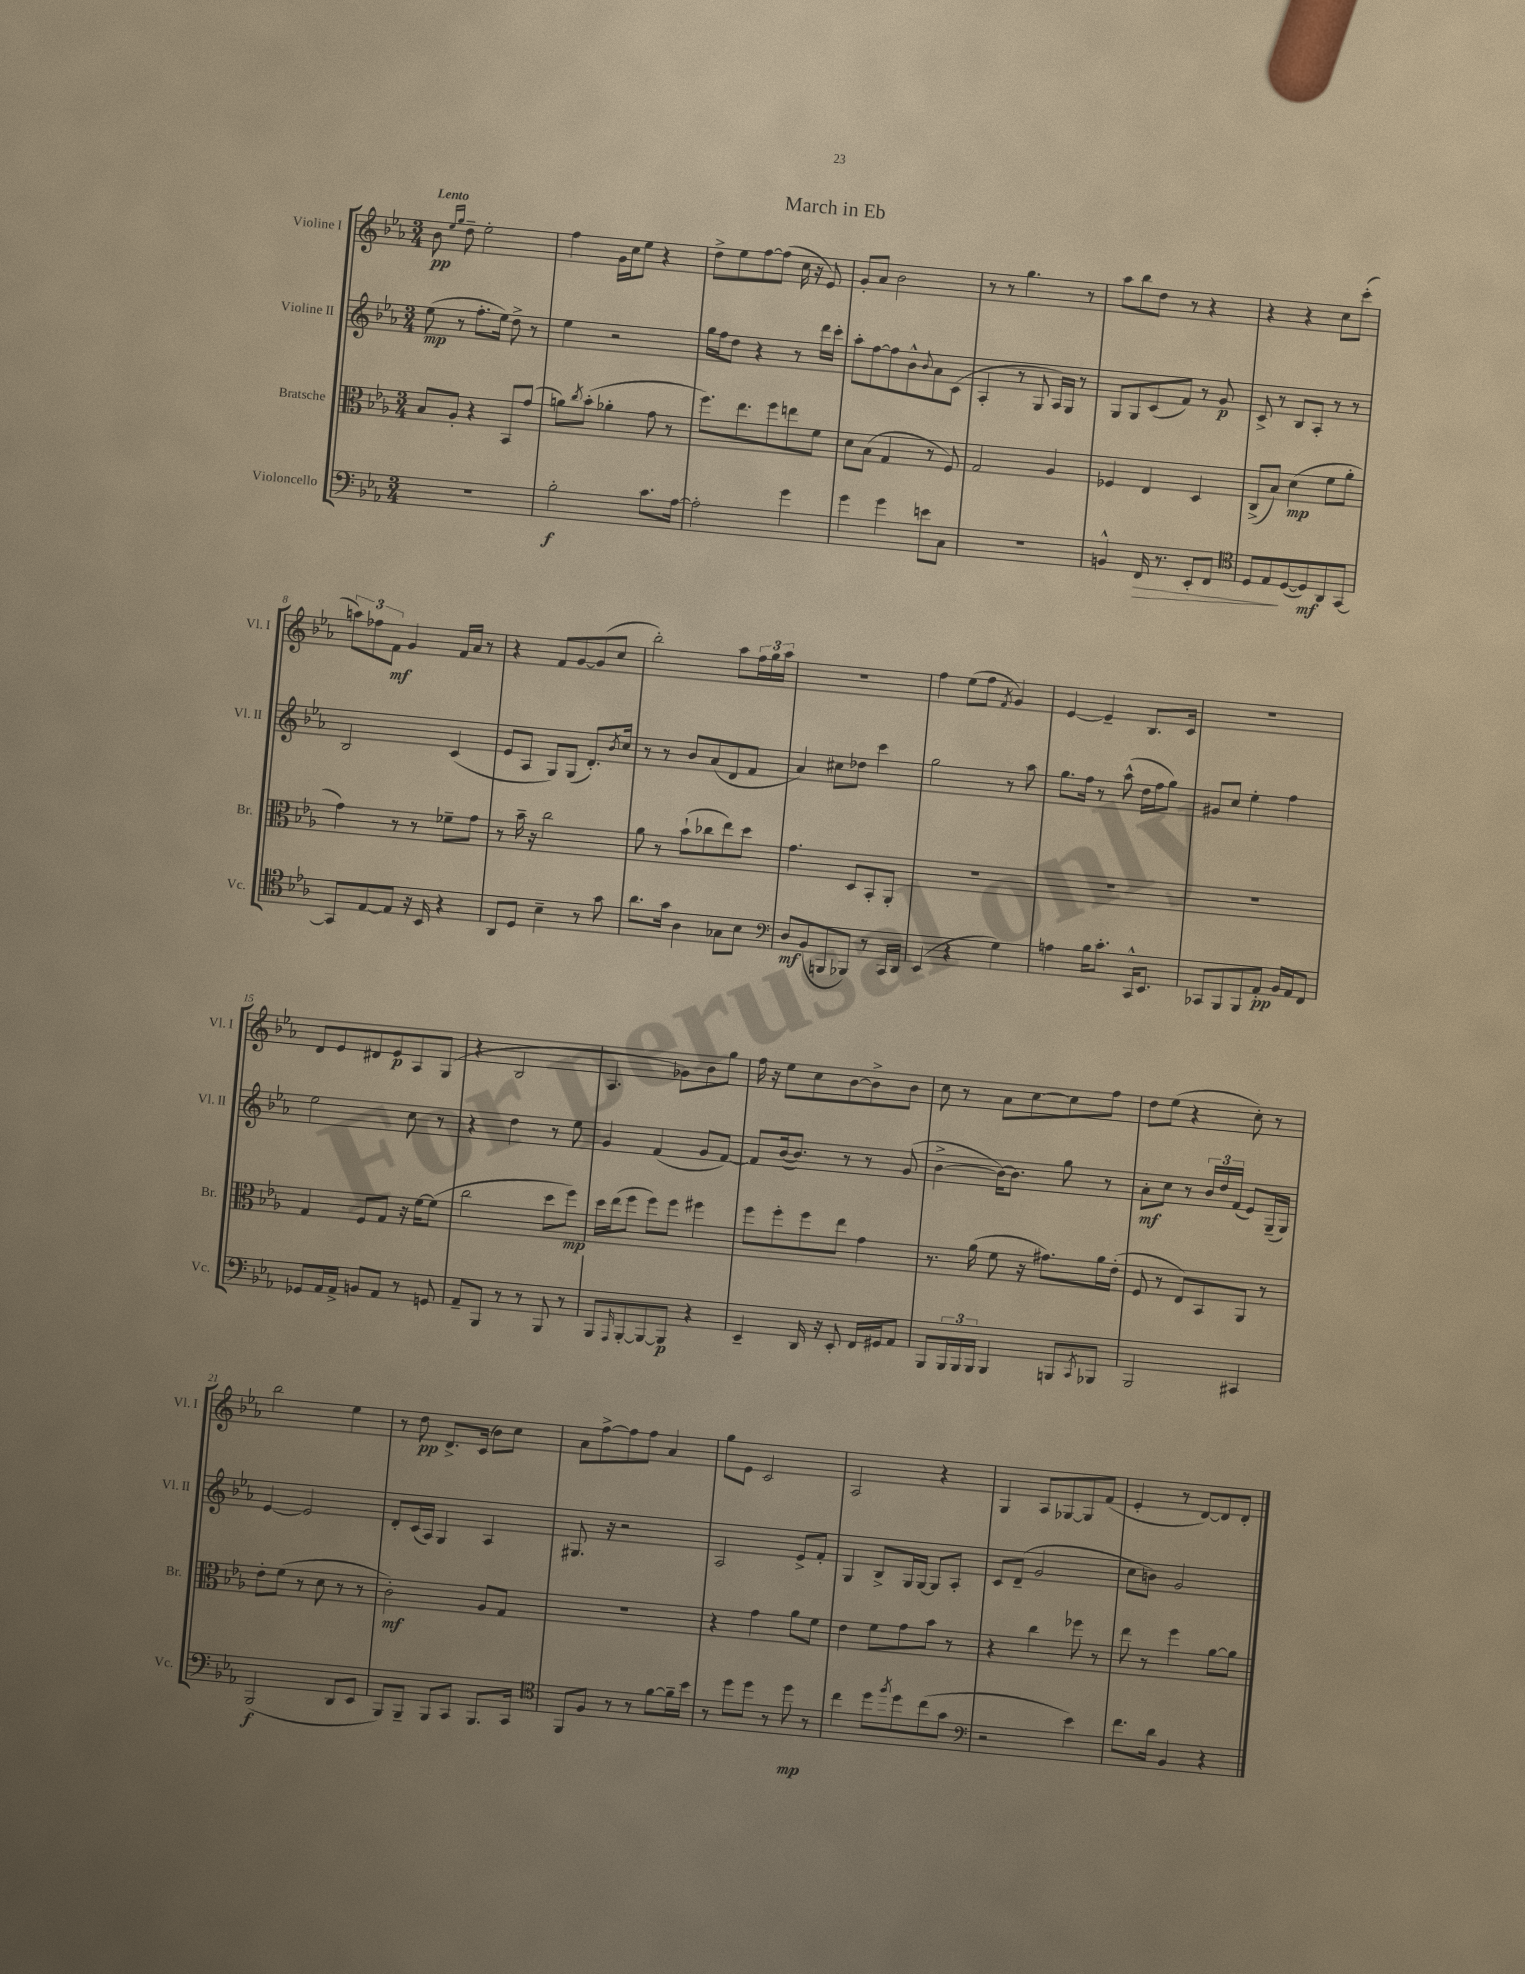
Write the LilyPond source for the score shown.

\header { title = "March in Eb" }
<<
\new StaffGroup <<
\new Staff = "s0" \with { instrumentName = "Violine I" shortInstrumentName = "Vl. I" } {
    \clef treble \key ees \major \numericTimeSignature \time 3/4 \tempo "Lento"
    bes'8\pp \grace { ees''16 g''16 } d''8-- ees''2-. |
    f''4 g'16 c''16 ees''8 r4 |
    d''8-> ees''8 f''8~ f''8( c''16 r16 ees'8) |
    g'8-. aes'8 bes'2 |
    r8 r8 g''4. r8 |
    aes''8 bes''8 d''8 r8 r4 |
    r4 r4 c''8 c'''8-.( |
    \tuplet 3/2 { a''8) fes''8 f'8\mf } g'4 f'16 aes'16 r8 |
    r4 f'8 g'8~ g'8( c''8 |
    bes''2-.) aes''8 \tuplet 3/2 { f''16 g''16 aes''16 } |
    r2. |
    f''4 ees''8( f''8 \acciaccatura { f'8 } g'4) |
    ees'4~ ees'4-- bes8. c'16 |
    R2. |
    d'8 ees'8 dis'8 ees'8\p aes8 g8( |
    r4 bes2 |
    aes4. ges'8) bes'8 g''8 |
    f''16 r16 ees''8 c''8 bes'8~ bes'8-> bes'8 |
    c''8 r8 aes'8 c''8~ c''8 f''8 |
    d''8 ees''8( r4 c''8-.) r8 |
    bes''2 ees''4 |
    r8 d''8\pp d'8.-> c'16( bes'8) c''8 |
    aes'8 f''8~-> f''8 f''8 aes'4 |
    g''8 ees'8 c'2 |
    aes2 r4 |
    g4 aes8 ges8~ ges8 f'8( |
    ees'4-. r8 d'8~) d'8 d'8-. \bar "|." |
}
\new Staff = "s1" \with { instrumentName = "Violine II" shortInstrumentName = "Vl. II" } {
    \clef treble \key ees \major \numericTimeSignature \time 3/4
    ees''8\mp( r8 f''8.-. ees''16) d''8-> r8 |
    ees''4 r2 |
    g''16 f''16 d''8 r4 r8 d'''16 c'''16-. |
    aes''8-. f''8~ f''8 bes'8-^ \appoggiatura { bes'8 } aes'8 c'8( |
    aes4-. r8 g8 aes16) g16 r8 |
    g8 g8 c'8( f'8) r8 g'8\p |
    c'8-> r8 bes8 aes8-. r8 r8 |
    bes2 c'4( |
    ees'8 aes8 g8) g8( d'8.-.) \acciaccatura { bes'8 } c''16 |
    r8 r8 bes'8 aes'8( d'8 f'8 |
    aes'4) cis''8 des''8 c'''4 |
    g''2 r8 aes''8 |
    g''8. f''16 r8 aes''8-^( d''16 f''16 g''8) |
    gis'8 c''8 ees''4-. f''4 |
    ees''2 c''8 r8 |
    r4 d''4 r8 ees''8 |
    g'4 f'4( g'8 f'8~) |
    f'8 bes'16~( bes'8.) r8 r8 g'8( |
    bes'4~-> bes'16~) bes'8. g''8 r8 |
    aes'8-.\mf c''8 r8 \tuplet 3/2 { bes'16 d''16 f'16( } ees'8) g16--( g16) |
    ees'4~ ees'2 |
    d'8-. c'16( aes16) g4 aes4 |
    gis8. r16 r2 |
    aes2 ees'8-> f'8-. |
    g4 bes8-> g16 g16~ g8 aes8-. |
    c'8 d'8--( g'2 |
    c''8 b'8) g'2 \bar "|." |
}
\new Staff = "s2" \with { instrumentName = "Bratsche" shortInstrumentName = "Br." } {
    \clef alto \key ees \major \numericTimeSignature \time 3/4
    bes8 aes8-. r4 bes,8 g'8( |
    a'8) \acciaccatura { c''8 } bes'8-.( aes'4-. g'8 r8 |
    f''8.) ees''8. f''8 e''8 f'8 |
    d'8 bes8( g4 r8 f8) |
    g2 aes4 |
    fes4 ees4 d4 |
    c8->( bes8) d'4\mp( f'8 aes'8-. |
    g'4) r8 r8 fes'8-- g'8 |
    r8 bes'16-- r16 c''2 |
    aes'8 r8 bes'8-!( ces''8 ees''8) d''8 |
    g'4. d8 bes,8-. aes,8-. |
    R2. |
    R2. |
    R2. |
    g4 f8 g8 r16 f'16~ f'8( |
    c''2 d''8 f''8\mp) |
    d''16 ees''16( f''8 f''8) f''8 fis''4 |
    f''8 f''8-. f''8 ees''8 g'4 |
    r8. aes'16( f'8 r16 gis'8.) aes'16 ees'16-.( |
    f8 r8 ees8) bes,8 aes,8 r8 |
    ees'8-. f'8( r8 d'8 r8 r8 |
    c'2-.\mf) aes8 g8 |
    R2. |
    r4 g'4 aes'8 f'8 |
    ees'4 f'8 g'8 bes'8 r8 |
    r4 c''4 fes''8 r8 |
    ees''8 r8 f''4 aes'8~ aes'8 \bar "|." |
}
\new Staff = "s3" \with { instrumentName = "Violoncello" shortInstrumentName = "Vc." } {
    \clef bass \key ees \major \numericTimeSignature \time 3/4
    R2. |
    bes2-.\f c'8. aes16~ |
    aes2-. g'4 |
    g'4 g'4 e'8 c8 |
    R2. |
    b,4-^ f,16\> r8. ees,8-. f,8 |
    \clef tenor d8 ees8\! d8~( d8\mf) aes,8 g,8~ |
    g,8 ees8~ ees8 r16 bes,16 r4 |
    aes,8 d8 bes4-- r8 g'8 |
    aes'8. g'16 aes4 ges8 bes8 |
    \clef bass d8\mf bes,8( b,,8 bes,,8) r8 c,16 d,16 |
    ees,4( r4 g4) |
    a4 bes16 c'8.-. c,16-^ ees,8. |
    ces,8 bes,,8 bes,,8 aes,8-.\pp bes,16 aes,16 f,8 |
    ges,8 aes,16 aes,16-> b,8 aes,8 r8 g,8 |
    aes,8-- bes,,8 r8 r8 bes,,8 r8 |
    bes,,8 \grace { aes,,16 } bes,,8~-. bes,,8~ bes,,8\p r4 |
    ees,4-- d,16 r16 ees,8-. f,16 gis,16 aes,8 |
    bes,,8 \tuplet 3/2 { bes,,16 bes,,16 bes,,16 } bes,,4 b,,8 \acciaccatura { c,8 } bes,,8 |
    bes,,2 cis,4 |
    bes,,2\f( d,8 ees,8 |
    bes,,8) bes,,8-- bes,,8 c,8 bes,,8. c,16 |
    \clef tenor f,8 f8 r8 r8 f'8~ f'16-- bes'16 |
    r8 d''8 d''8 r8 d''8\mp r8 |
    c''4 d''8 \acciaccatura { f''8 } d''8 c''8( g'8 |
    \clef bass r2 ees'4) |
    f'8. d'16 bes,4 r4 \bar "|." |
}
>>
>>
